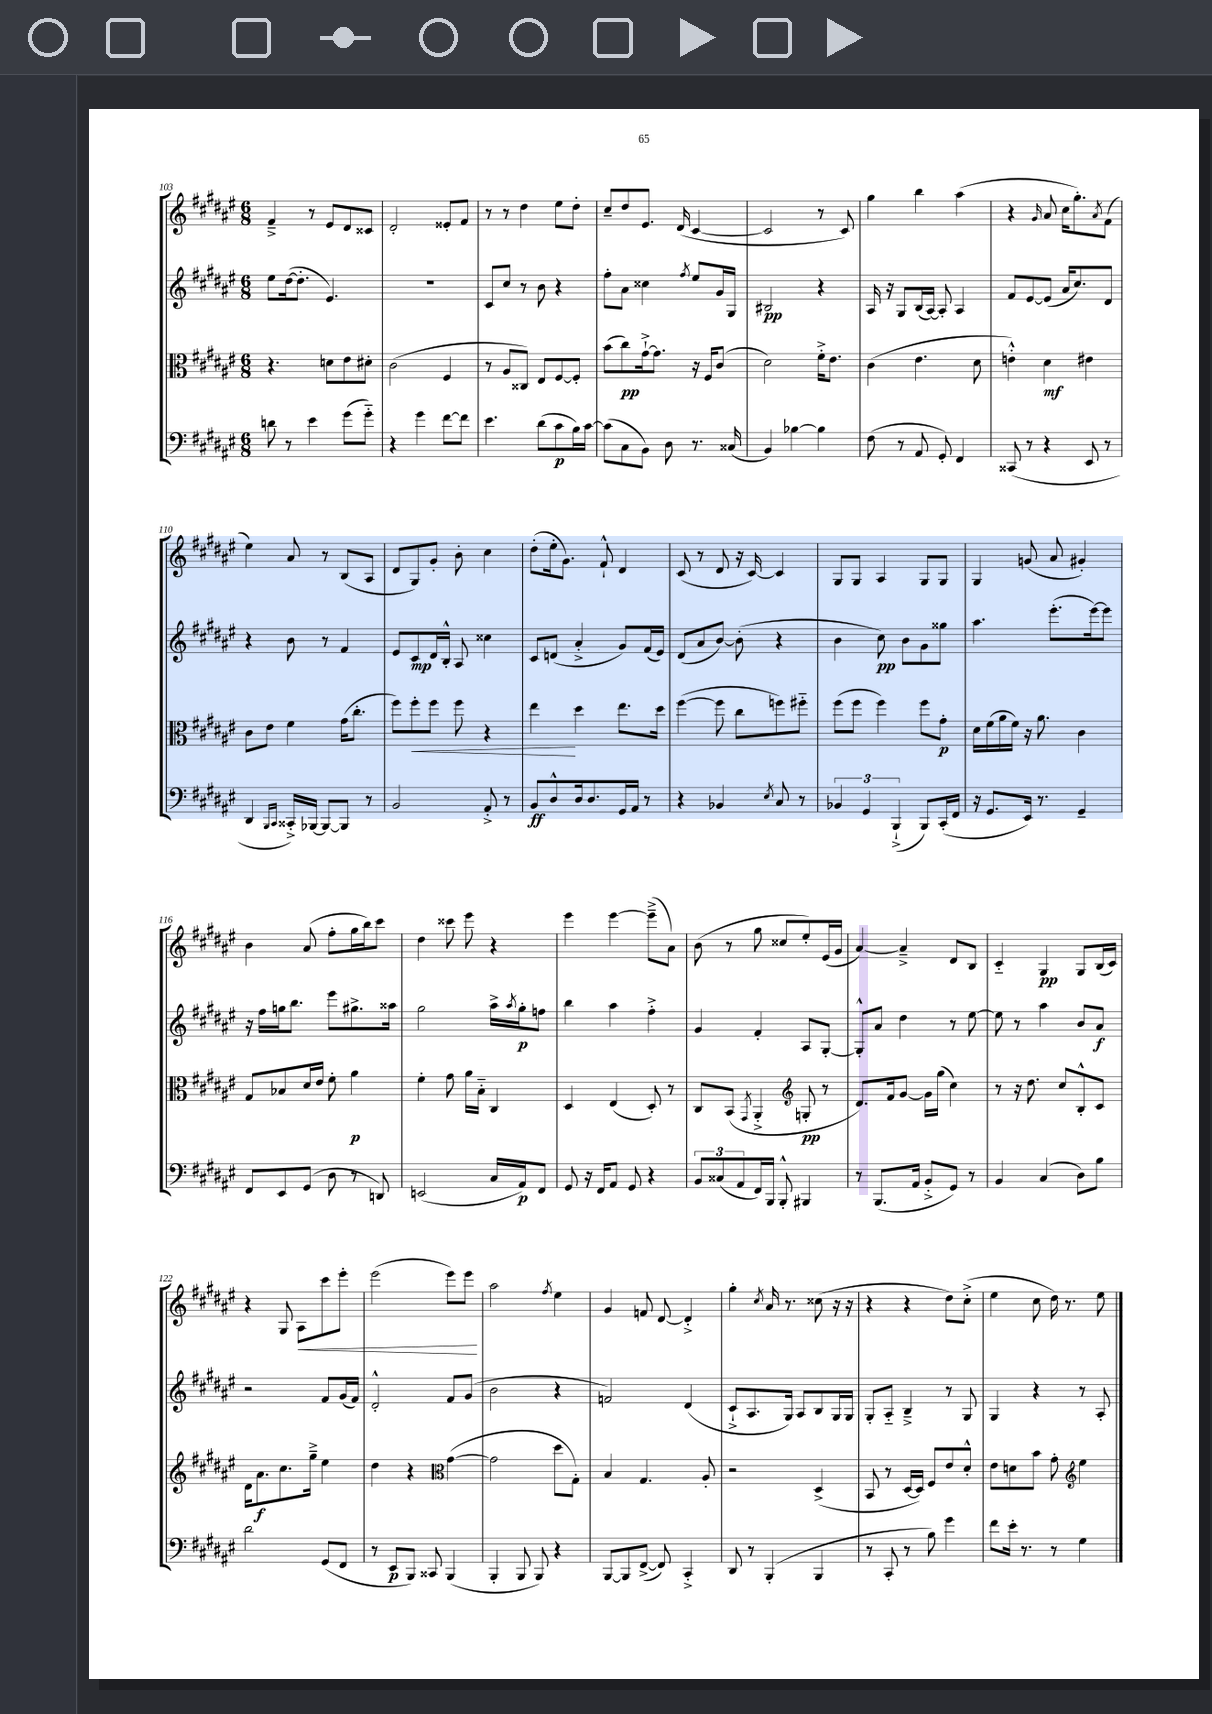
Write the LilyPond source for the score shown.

<<
\new StaffGroup <<
\new Staff = "s0" {
    \clef treble \key fis \major \numericTimeSignature \time 6/8
    fis'4---> r8 eis'8 dis'8 cisis'8 |
    dis'2-. eisis'8-. fis'8 |
    r8 r8 dis''4 eis''8 dis''8-. |
    cis''8-- dis''8 eis'8. dis'16( cis'4~ |
    cis'2 r8 cis'8) |
    gis''4 b''4 ais''4( |
    r4 \grace { gis'16 } ais'8 cis''16 gis''8.-.) \acciaccatura { ais'8 } fis'8( |
    eis''4) ais'8 r8 b8( ais8 |
    dis'8 gis8) gis'8-. b'8-. cis''4 |
    dis''8-.( eis''16-. gis'8.) fis'8-!-^ dis'4 |
    cis'8( r8 dis'8 r16 cis'16~) cis'4 |
    gis8 gis8 ais4 gis8 gis8 |
    gis4 g'8( ais'8 gis'4-.) |
    b'4 ais'8( fis''8-. gis''16 b''16) cis'''8 |
    dis''4 cisis'''8 eis'''8 r4 |
    eis'''4 eis'''4~ eis'''8--->( ais'8) |
    b'8( r8 gis''8 cisis''8 eis''8-.) eis'16( gis'16 |
    ais'4~) ais'4---> dis'8 b8 |
    cis'4-_ gis4\pp gis8 b16( cis'16) |
    r4 gis8 ais8\< cis'''8 eis'''8-. |
    eis'''2( eis'''8) eis'''8\! |
    ais''2 \acciaccatura { fis''8 } eis''4 |
    gis'4 f'8 dis'8~ dis'4-.-> |
    gis''4-. \acciaccatura { cis''8 } ais'16 r8. cisis''8( r16 r16 |
    r4 r4 dis''8) cis''8-.->( |
    eis''4 cis''8 dis''16) r8. eis''8 \bar "|." |
}
\new Staff = "s1" {
    \clef treble \key fis \major \numericTimeSignature \time 6/8
    eis''8 dis''16~( dis''8.-. eis'4.) |
    R2. |
    cis'8 cis''8 r8 b'8 r4 |
    fis''8-. ais'8 cisis''4 \acciaccatura { fis''8 } eis''8 gis'16 gis16 |
    bis2\pp r4 |
    ais16 r16 gis8 b16( ais16~) ais8-. ais4 |
    fis'8 eis'8~ eis'8( ais'16 cis''8.) dis'8 |
    r4 b'8 r8 fis'4 |
    eis'8 cis'8\mp dis'16 b16-.-^ ais8 cisis''4 |
    cis'8 d'8( ais'4-.-> gis'8) fis'16( eis'16) |
    dis'8( ais'8 b'8~) b'8-.( r4 |
    b'4 cis''8\pp) b'8 gis'8 gisis''8 |
    ais''4. eis'''8.-.( eis'''16~) eis'''8 |
    r16 fis''16 g''16 b''8. eis'''8 gis''8.-> aisis''16 |
    gis''2 ais''16-> \acciaccatura { ais''8 } gis''16-.\p f''8 |
    b''4 ais''4 fis''4-.-> |
    gis'4 fis'4-. ais8 gis8~-. |
    gis8-.-^ ais'8 dis''4 r8 eis''8~ |
    eis''8 r8 ais''4 b'8 ais'8\f |
    r2 fis'8 gis'16( fis'16) |
    dis'2-.-^ fis'8 gis'8( |
    b'2 r4 |
    f'2) dis'4( |
    cis'8-!-> ais8. gis16) ais8 b8 gis16 gis16 |
    gis8-. ais8-_ b4---> r8 gis8 |
    gis4 r4 r8 ais8-. \bar "|." |
}
\new Staff = "s2" {
    \clef alto \key fis \major \numericTimeSignature \time 6/8
    r4. d'8 eis'8 dis'8-. |
    cis'2( fis4 |
    r8 ais8 cisis8) eis8 fis8~ fis8-. |
    b'8( cis''8\pp) gis'16~-!-> gis'8. r16 fis16 cis'8( |
    dis'2) fis'16-.-> eis'8. |
    cis'4( eis'4. dis'8 |
    e'4-.-^) dis'4\mf eis'4 |
    cis'8 eis'8 fis'4 gis'16( cis''8.-. |
    fis''8) fis''8-.\< fis''8 fis''8 r4 |
    eis''4\! dis''4 eis''8. dis''16 |
    fis''4~( fis''8 cis''8 f''8) fis''8-_ |
    fis''8( fis''8 fis''4) fis''8 gis'8-.\p |
    dis'16 fis'16( ais'16 fis'16) r16 ais'8. cis'4 |
    gis8 bes8 dis'16 eis'16 fis'8-. ais'4\p |
    fis'4-. gis'8 ais'16 b16-_ cis4 |
    dis4 eis4( dis8-.) r8 |
    cis8 b,8( \acciaccatura { gis,8 } ais,4-.-> \clef treble g8-.\pp r8 |
    dis'8.) fis'16 gis'8~ gis'16 gis''16( cis''4) |
    r8 r16 dis''8. cis''8 b8-.-^ cis'8 |
    dis'16 ais'8.\f cis''8. gis''16---> eis''4 |
    dis''4 r4 \clef alto gis'4~( |
    gis'2 dis''8 gis8-.) |
    b4 gis4. ais8-. |
    r2 dis4->( |
    b,8 r8 dis16~ dis16) fis8 eis'8 dis'8-.-^ |
    eis'8 d'8 b'8 gis'8-. \clef treble eis''4 \bar "|." |
}
\new Staff = "s3" {
    \clef bass \key fis \major \numericTimeSignature \time 6/8
    d'8 r8 eis'4 gis'8( gis'8-_) |
    r4 gis'4 fis'8~ fis'8 |
    eis'4. dis'8( cis'8\p b16) cis'16~ |
    cis'8( cis8 b,8) dis8 r8. cisis16( |
    b,4) bes4~ bes4 |
    fis8( r8 ais,8 gis,8-.) fis,4 |
    cisis,8( r8 r4 eis,8 r8 |
    dis,4 \grace { b,,16 cis,16 } cisis,16-.->) bes,,16~ bes,,8~ bes,,8 r8 |
    b,2 ais,8-.-> r8 |
    b,8\ff dis8-^ dis16 dis8. gis,16 ais,16 r8 |
    r4 bes,4 \acciaccatura { eis8 } cis8 r8 |
    \tuplet 3/2 { bes,4 gis,4 b,,4-!->( } b,,8) cis,16-.( fis,16 |
    r16 gis,8. eis,16) r8. gis,4-- |
    fis,8 eis,8 gis,8( dis8 r8 d,8) |
    e,2( cis16 ais,16\p) fis,8 |
    gis,8 r16 fis,16 ais,8 gis,8 r4 |
    \tuplet 3/2 { b,8 cisis8( ais,8 } fis,16) b,,16 b,,8-.-^ bis,,4 |
    r8 b,,8.( ais,16 b,8-.-> gis,8) r8 |
    b,4 cis4( dis8) b8 |
    dis'2 gis,8( fis,8 |
    r8 eis,8\p b,,8) cisis,8 b,,4( |
    b,,4-. b,,8 b,,8) r4 |
    b,,8~ b,,8 fis,8~->( fis,8) cis,4-.-> |
    dis,8 r8 b,,4-.( b,,4 |
    r8 cis,8-. r8 b8) gis'4 |
    fis'8 eis'16-. r8. r8 gis4 \bar "|." |
}
>>
>>
\layout { \context { \Score currentBarNumber = #103 } }
